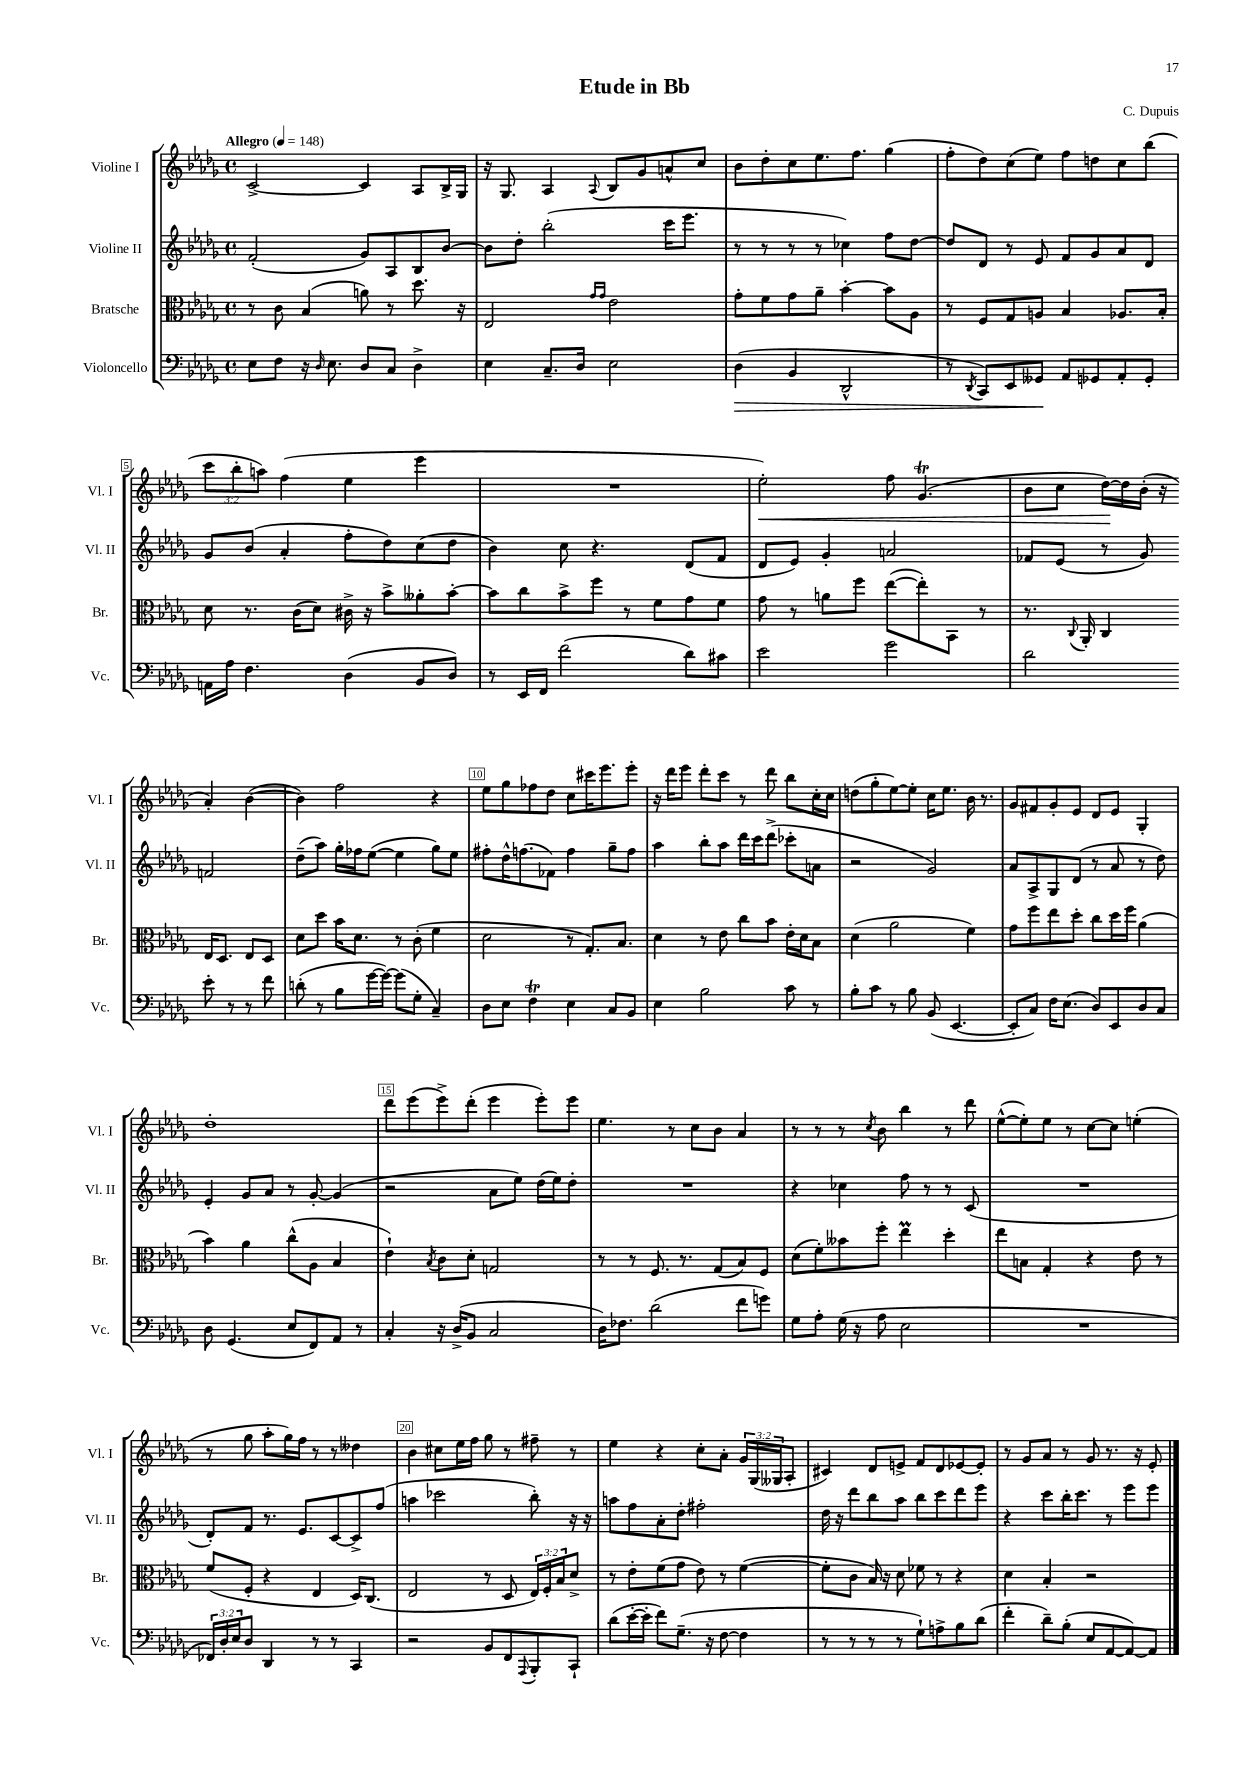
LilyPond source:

\header { title = "Etude in Bb" composer = "C. Dupuis" }
<<
\new StaffGroup <<
\new Staff = "s0" \with { instrumentName = "Violine I" shortInstrumentName = "Vl. I" } {
    \clef treble \key des \major \defaultTimeSignature \time 4/4 \override Staff.TupletNumber.text = #tuplet-number::calc-fraction-text \tempo "Allegro" 4 = 148
    c'2~-> c'4 aes8 bes16-> ges16 |
    r16 ges8. aes4 \appoggiatura { aes8 } bes8 ges'8 a'8-^ c''8 |
    bes'8 des''8-. c''8 ees''8. f''8. ges''4( |
    f''8-. des''8) c''8( ees''8) f''8 d''8 c''8 bes''8( |
    \tuplet 3/2 { c'''8 bes''8-. a''8) } f''4( ees''4 ees'''4 |
    R1 |
    ees''2-.\<) f''8 ges'4.\trill( |
    bes'8 c''8 des''16~\!) des''16 bes'16-.( r16 aes'4-.) bes'4~( |
    bes'4) f''2 r4 |
    ees''8 ges''8 fes''8 des''8 c''8 cis'''16 ees'''8. ees'''8-. |
    r16 des'''16 ees'''8 des'''8-. c'''8 r8 des'''8 bes''8 c''16-. c''16 |
    d''8( ges''8-. ees''8~) ees''8-. c''16 ees''8. bes'16 r8. |
    ges'8 fis'8 ges'8-. ees'8 des'8 ees'8 ges4-. |
    des''1-. |
    des'''8 ees'''8( ees'''8->) des'''8-.( ees'''4 ees'''8-.) ees'''8 |
    ees''4. r8 c''8 bes'8 aes'4 |
    r8 r8 r8 \acciaccatura { c''8 } bes'8 bes''4 r8 des'''8 |
    ees''8~-^( ees''8-.) ees''8 r8 c''8~ c''8 e''4-.( |
    r8 ges''8 aes''8-. ges''16) f''16 r8 r8 deses''4 |
    bes'4 cis''8 ees''16 f''16 ges''8 r8 fis''8-- r8 |
    ees''4 r4 c''8-. aes'8-. \tuplet 3/2 { ges'16 ges16( geses16 } aes8-. |
    cis'4) des'8 e'8-> f'8 des'8 ees'8~ ees'8-. |
    r8 ges'8 aes'8 r8 ges'8 r8. r16 ees'8-. \bar "|." |
}
\new Staff = "s1" \with { instrumentName = "Violine II" shortInstrumentName = "Vl. II" } {
    \clef treble \key des \major \defaultTimeSignature \time 4/4
    f'2-.( ges'8) aes8 bes8 bes'8~ |
    bes'8 des''8-. bes''2-.( c'''16 ees'''8. |
    r8 r8 r8 r8 ces''4) f''8 des''8~ |
    des''8 des'8 r8 ees'8 f'8 ges'8 aes'8 des'8 |
    ges'8 bes'8( aes'4-. f''8-. des''8) c''8( des''8 |
    bes'4) c''8 r4. des'8( f'8 |
    des'8 ees'8) ges'4-. a'2 |
    fes'8 ees'8( r8 ges'8) f'2 |
    des''8--( aes''8) ges''16-. fes''16 ees''8~( ees''4 ges''8) ees''8 |
    fis''8-. des''16-^ f''8.( fes'8) f''4 ges''8-- f''8 |
    aes''4 bes''8-. aes''8 des'''16 c'''16 des'''8->( ces'''8-. a'8 |
    r2 ges'2) |
    aes'8 aes8-> ges8 des'8( r8 aes'8 r8 des''8) |
    ees'4-. ges'8 aes'8 r8 ges'8~-. ges'4( |
    r2 aes'8 ees''8) des''16( ees''16) des''8-. |
    R1 |
    r4 ces''4 f''8 r8 r8 c'8( |
    R1 |
    des'8-.) f'8 r8. ees'8. c'8~ c'8-> f''8( |
    a''4 ces'''2 bes''8-.) r16 r16 |
    a''8 f''8 aes'8-. des''8-. fis''2-. |
    des''16 r16 des'''8 bes''8 aes''8 bes''8 c'''8 des'''8 ees'''8 |
    r4 c'''8 bes''16-. c'''8. r8 ees'''8 ees'''8 \bar "|." |
}
\new Staff = "s2" \with { instrumentName = "Bratsche" shortInstrumentName = "Br." } {
    \clef alto \key des \major \defaultTimeSignature \time 4/4 \override Staff.TupletNumber.text = #tuplet-number::calc-fraction-text
    r8 c'8 bes4( a'8) r8 des''8. r16 |
    ees2 \grace { ges'16 ges'16 } ees'2 |
    ges'8-. f'8 ges'8 aes'8-- bes'4~-. bes'8 aes8 |
    r8 f8 ges8 a8 bes4 aes8. bes16-. |
    des'8 r8. c'16( des'8) cis'16-> r16 bes'8-> aeses'8-. bes'8~-. |
    bes'8 c''8 bes'8-> f''8 r8 f'8 ges'8 f'8 |
    ges'8 r8 a'8 f''8 ees''8~( ees''8-.) bes,8 r8 |
    r8. \appoggiatura { c8 } aes,16-. c4 ees16 des8. ees8 des8 |
    des'8 des''8 bes'16 des'8. r8 c'8-.( f'4 |
    des'2 r8 ges8.-.) bes8. |
    des'4 r8 ees'8 c''8 bes'8 ees'16-. des'16 bes8 |
    des'4( aes'2 f'4) |
    ges'8 f''8 ees''8 des''8-. c''8 des''16 f''16 aes'4( |
    bes'4) aes'4 c''8-^( aes8 bes4 |
    ees'4-!) \acciaccatura { bes8 } c'8 des'8-. g2 |
    r8 r8 f8. r8. ges8( bes8) f8 |
    des'8( f'8-.) beses'8 f''8-. ees''4\prall des''4-. |
    ees''8 b8 ges4-. r4 ees'8 r8 |
    f'8( f8-. r4 ees4 des16) c8.( |
    ees2 r8 des8 \tuplet 3/2 { ees16) f16-. bes16 } des'8-> |
    r8 ees'8-. f'8( ges'8 ees'8) r8 f'4~( |
    f'8-. c'8 bes16) r16 des'8 fes'8 r8 r4 |
    des'4 bes4-. r2 \bar "|." |
}
\new Staff = "s3" \with { instrumentName = "Violoncello" shortInstrumentName = "Vc." } {
    \clef bass \key des \major \defaultTimeSignature \time 4/4 \override Staff.TupletNumber.text = #tuplet-number::calc-fraction-text
    ees8 f8 r16 \grace { des16 } ees8. des8 c8 des4-> |
    ees4 c8.-- des16 ees2 |
    des4\>( bes,4 des,2-^ |
    r8 \acciaccatura { des,8 } c,8) ees,8 geses,8\! aes,8 ges,8 aes,8-. ges,8-. |
    a,16 aes16 f4. des4( bes,8 des8) |
    r8 ees,16 f,16 f'2( des'8) cis'8 |
    ees'2 ges'2 |
    des'2 ees'8-. r8 r8 f'8 |
    d'8-.( r8 bes8 ges'16~ ges'16~) ges'8( ges8-. c4--) |
    des8 ees8 f4\trill ees4 c8 bes,8 |
    ees4 bes2 c'8 r8 |
    bes8-. c'8 r8 bes8 bes,8( ees,4.~ |
    ees,8-. c8) f16 ees8.( des8) ees,8 des8 c8 |
    des8 ges,4.( ees8 f,8) aes,8 r8 |
    c4-. r16 des16->( bes,8 c2 |
    des16) fes8. des'2( f'8 g'8) |
    ges8 aes8-. ges16( r16 aes8 ees2 |
    R1 |
    \tuplet 3/2 { fes,16) des16-. ees16 } des8 des,4 r8 r8 c,4 |
    r2 bes,8 f,8 \appoggiatura { aes,,8 } bes,,8-. c,8-! |
    des'8( ees'16~-. ees'16-. f'8) ges8.--( r16 f8~ f4 |
    r8 r8 r8 r8 ges8-!) a8-> bes8 des'8( |
    f'4-. des'8--) bes8-.( ees8 aes,8~ aes,8~) aes,8 \bar "|." |
}
>>
>>
\layout { \context { \Score \override BarNumber.break-visibility = ##(#f #t #t) barNumberVisibility = #(every-nth-bar-number-visible 5) \override BarNumber.stencil = #(make-stencil-boxer 0.1 0.3 ly:text-interface::print) } }
